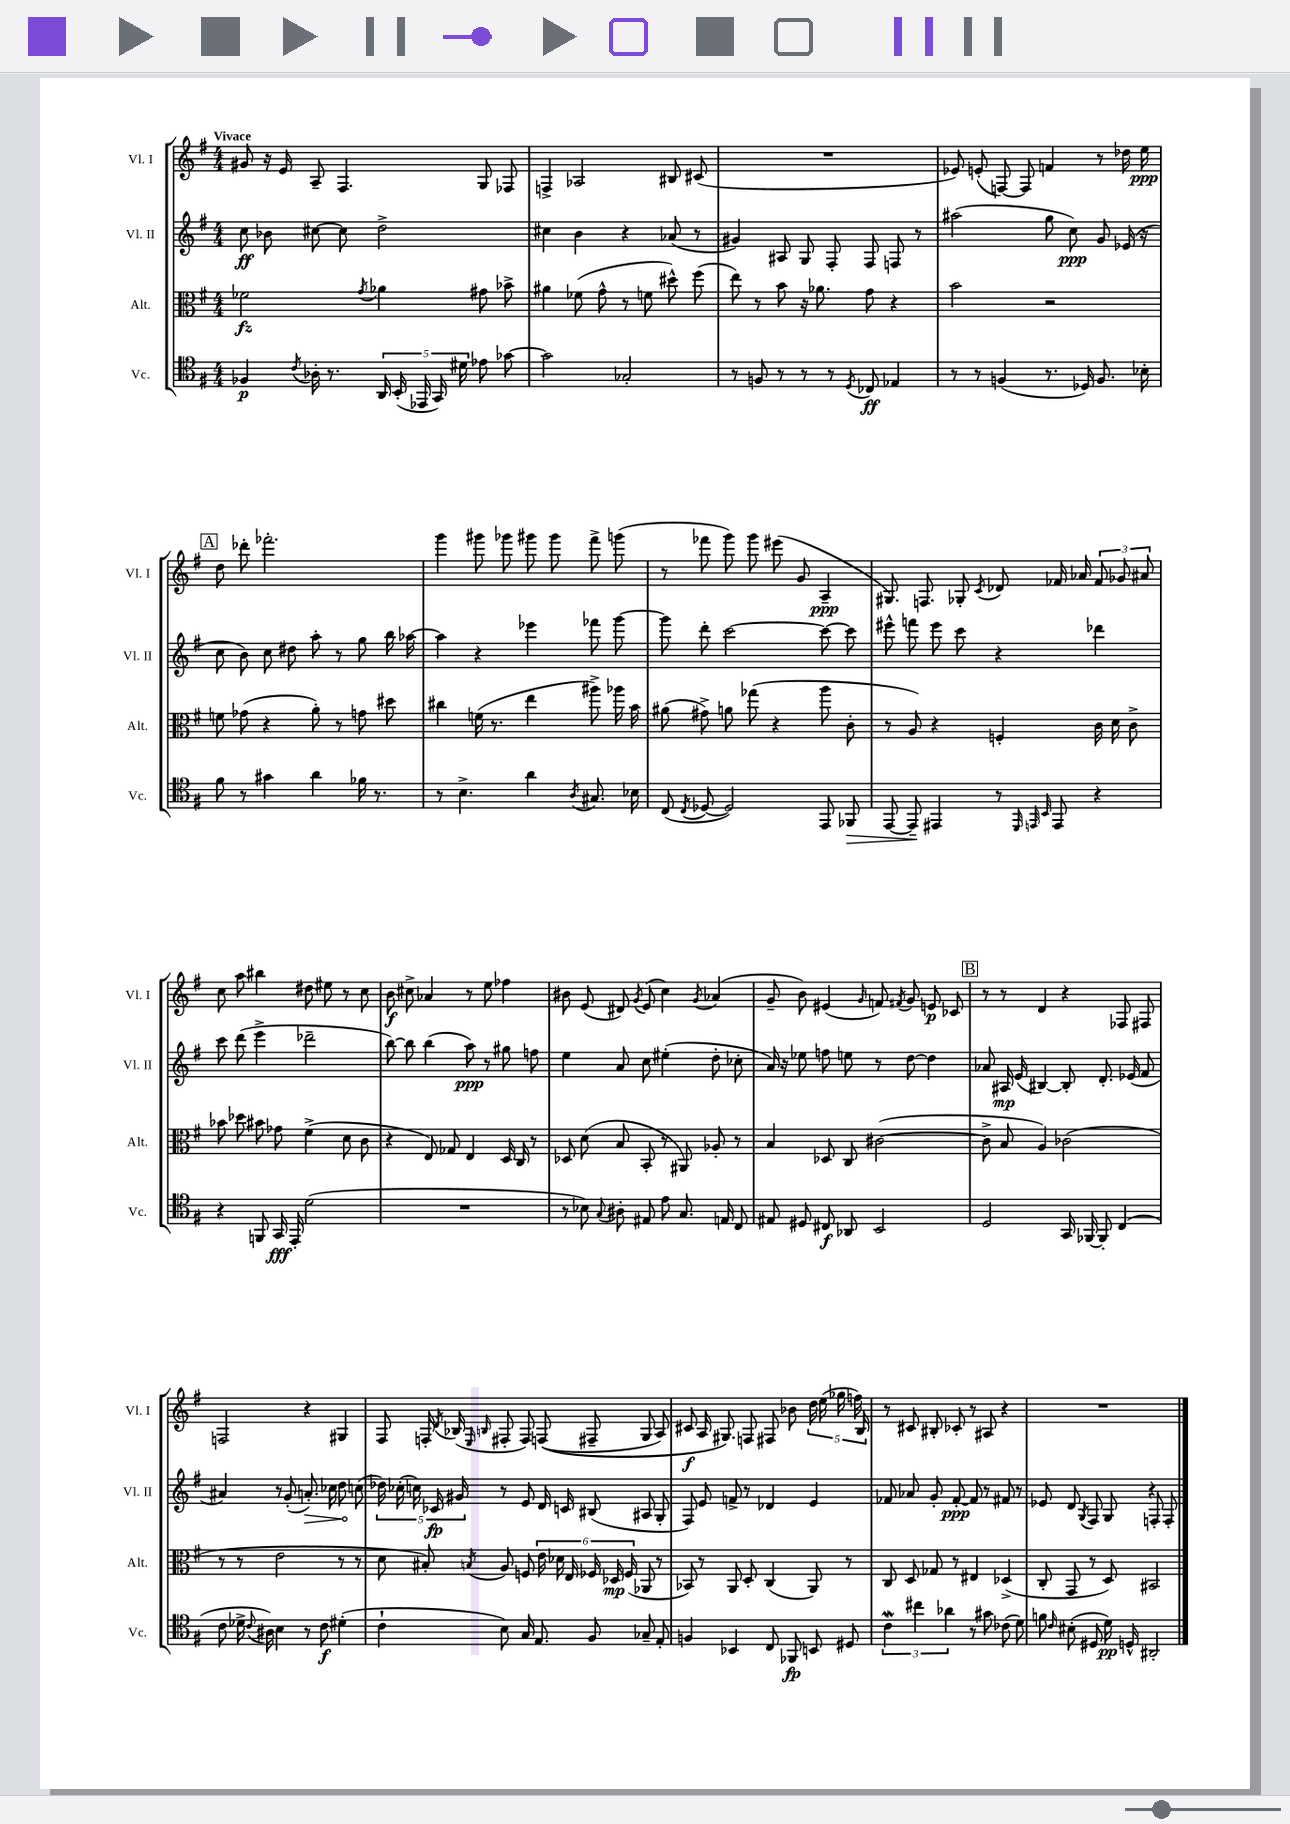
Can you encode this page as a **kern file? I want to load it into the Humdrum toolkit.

**kern	**dynam	**kern	**dynam	**kern	**dynam	**kern	**dynam
*part4	*part4	*part3	*part3	*part2	*part2	*part1	*part1
*staff4	*staff4	*staff3	*staff3	*staff2	*staff2	*staff1	*staff1
*I"Vc.	*	*I"Alt.	*	*I"Vl. II	*	*I"Vl. I	*
*I'Vc.	*	*I'Alt.	*	*I'Vl. II	*	*I'Vl. I	*
*clefC4	*	*clefC3	*	*clefG2	*	*clefG2	*
*k[f#]	*	*k[f#]	*	*k[f#]	*	*k[f#]	*
*M4/4	*	*M4/4	*	*M4/4	*	*M4/4	*
=1	=1	=1	=1	=1	=1	=1	=1
!	!	!	!	!	!	!LO:TX:a:B:t=Vivace	!
4F-X/	p	2f-X\	fz	8cc\	ff	8g#X/	.
.	.	.	.	8b-X\	.	16r	.
.	.	.	.	.	.	16e/	.
8qc/	.	.	.	.	.	.	.
16A-X'\	.	.	.	[8cc#X\	.	8A~/	.
8.r	.	.	.	.	.	.	.
.	.	.	.	8cc#\]	.	4.F#/	.
.	.	8qg/	.	.	.	.	.
20AA/	.	4a-X\	.	2dd^\	.	.	.
(20BB'/	.	.	.	.	.	.	.
20EE-X/	.	.	.	.	.	.	.
20GG/)	.	.	.	.	.	.	.
20d#X\	.	.	.	.	.	.	.
8e-X\	.	8g#X\	.	.	.	8G/	.
[8g-X\	.	8b-X^\	.	.	.	8F-X/	.
=2	=2	=2	=2	=2	=2	=2	=2
2g-\]	.	4a#X\	.	4cc#X\	.	4Fn^/	.
.	.	(8f-X\	.	4b\	.	2A-X/	.
.	.	8g^^\	.	.	.	.	.
2G-X'/	.	8r	.	4r	.	.	.
.	.	8fn\	.	.	.	.	.
.	.	8dd#X^^\)	.	(8a-X/	.	8B#X/	.
.	.	(8ff#\	.	8r	.	(8c#X/	.
=3	=3	=3	=3	=3	=3	=3	=3
8r	.	8ee\)	.	4g#X/)	.	1r	.
8Fn/	.	8r	.	.	.	.	.
8r	.	8b\	.	8A#X/	.	.	.
8r	.	16r	.	8G/	.	.	.
.	.	8.a-X\	.	.	.	.	.
8r	.	.	.	8F#'/	.	.	.
8qD/	.	.	.	.	.	.	.
8C-X/	ff	8g\	.	8F#/	.	.	.
4E-X/	.	4r	.	8Fn/	.	.	.
.	.	.	.	8r	.	.	.
=4	=4	=4	=4	=4	=4	=4	=4
8r	.	2b\	.	(2aa#X\	.	8e-X/)	.
8r	.	.	.	.	.	(8en'/	.
(4Fn/	.	.	.	.	.	[8Fn/)	.
.	.	.	.	.	.	8F/]	.
8.r	.	2r	.	8gg\	.	4fn/	.
.	.	.	.	8cc\)	ppp	.	.
16D-X/)	.	.	.	.	.	.	.
8.F/	.	.	.	8g/	.	8r	.
.	.	.	.	(16e-X/	.	16dd-X\	.
16B-X'\	.	.	.	16r	.	16ee\	ppp
!!LO:LB:g=z
!!LO:REH:place=s1:t=A
=5	=5	=5	=5	=5	=5	=5	=5
8f#\	.	8fn\	.	8cc\	.	8dd\	.
8r	.	(8g-X\	.	8b\)	.	8ddd-X'\	.
4g#X\	.	4r	.	8cc\	.	2.fff-X'\	.
.	.	.	.	8dd#X\	.	.	.
4a\	.	8a'\)	.	8aa'\	.	.	.
.	.	8r	.	8r	.	.	.
16f-X\	.	8gn\	.	8gg\	.	.	.
8.r	.	.	.	.	.	.	.
.	.	8dd#X\	.	16bb\	.	.	.
.	.	.	.	[16aa-X\	.	.	.
=6	=6	=6	=6	=6	=6	=6	=6
8r	.	4cc#X\	.	4aa-\]	.	4ggg\	.
4.B^\	.	.	.	.	.	.	.
.	.	(16fn\	.	4r	.	8ggg#X\	.
.	.	8.r	.	.	.	.	.
.	.	.	.	.	.	8ggg-X\	.
4a\	.	4ee\	.	4eee-X\	.	8ggg#X\	.
.	.	.	.	.	.	8ggg#\	.
8qA/	.	.	.	.	.	.	.
8.G#X/	.	8aa#X^\)	.	8fff-X\	.	8fff#^\	.
.	.	16aa-X\	.	[8ggg\	.	(8gggn\	.
16B-X\	.	16b\	.	.	.	.	.
=7	=7	=7	=7	=7	=7	=7	=7
(8C/	.	(8a#X\	.	8ggg\]	.	8r	.
8qC/	.	.	.	.	.	.	.
[8D-X/	.	8g#X^\)	.	8ddd'\	.	8fff-X\	.
2D-/])	.	8an\	.	[2ccc\	.	8ggg\)	.
.	.	(8gg-X\	.	.	.	8ggg\	.
.	.	4r	.	.	.	(8eee#X\	.
.	.	.	.	.	.	8g/	.
8EE/	.	8aa\	.	8ccc\_	.	4A~/	ppp
!	!LO:HP:b	!	!	!	!	!	!
8FF-X/	>	8c'\	.	8ccc\]	.	.	.
=8	=8	=8	=8	=8	=8	=8	=8
[8EE/	.	8r	.	8eee#X^^\	.	8.G#X/)	.
8EE~/]	.	8A/)	.	8fffn\	.	.	.
.	.	.	.	.	.	8.Fn/	.
4EE#X/	]	4r	.	8eee#\	.	.	.
.	.	.	.	8ccc\	.	8G-X'/	.
.	.	.	.	.	.	8qc/	.
8r	.	4Fn'/	.	4r	.	8d-X/	.
32qqDD/	.	.	.	.	.	.	.
32qqEEn/	.	.	.	.	.	.	.
32qqBB/	.	.	.	.	.	.	.
8EE/	.	.	.	.	.	16f-X/	.
.	.	.	.	.	.	16a-X/	.
4r	.	16c\	.	4ddd-X\	.	12f-/	.
.	.	16d\	.	.	.	.	.
.	.	.	.	.	.	12g-X/	.
.	.	8c^\	.	.	.	.	.
.	.	.	.	.	.	12a#X/	.
!!LO:LB:g=z
=9	=9	=9	=9	=9	=9	=9	=9
4r	.	8b-X\	.	8ccc\	.	8cc\	.
.	.	8dd-X\	.	(8ddd\	.	8aa\	.
8FFn/	.	8b#X\	.	4eee^\	.	4bb#X\	.
16GG/	fff	8g-X\	.	.	.	.	.
16EE'/	.	.	.	.	.	.	.
(2d\	.	(4f#^\	.	2ddd-X~\	.	8dd#X\	.
.	.	.	.	.	.	8ee#X\	.
.	.	8d\	.	.	.	8r	.
.	.	8c\	.	.	.	8cc\	.
=10	=10	=10	=10	=10	=10	=10	=10
1r	.	4r	.	[8bb\)	.	8b\	f
.	.	.	.	8bb\]	.	8cc#X^\	.
.	.	8E/)	.	(4bb\	.	4a-X/	.
.	.	8G-X/	.	.	.	.	.
.	.	4E/	.	8aa\)	ppp	8r	.
.	.	.	.	8r	.	8ee\	.
.	.	16D/	.	8gg#X\	.	4ff-X\	.
.	.	16C/	.	.	.	.	.
.	.	8r	.	8ffn\	.	.	.
=11	=11	=11	=11	=11	=11	=11	=11
8r	.	8D-X/	.	4ee\	.	8b#X\	.
8B-X\)	.	(8d\	.	.	.	(8e/	.
8qqG/	.	.	.	.	.	.	.
8A#X'\	.	8B/	.	8a/	.	8d#X/)	.
.	.	.	.	.	.	8qg/	.
8E#X/	.	8BB'/	.	8cc\	.	(8e/	.
8e\	.	8r	.	(4ee#X'\	.	4cc\)	.
8.G/	.	8AA#X/)	.	.	.	.	.
.	.	.	.	.	.	8qg/	.
.	.	8A-X'/	.	8dd'\	.	(4a-X/	.
16En/	.	.	.	.	.	.	.
8C/	.	8r	.	8cc-X'\	.	.	.
=12	=12	=12	=12	=12	=12	=12	=12
8E#X/	.	4B/	.	16a/)	.	8g~/	.
.	.	.	.	16r	.	.	.
8D#X/	.	.	.	8ee-X\	.	8b\)	.
8C#X/	f	8D-X/	.	8ffn\	.	(4e#X/	.
8AA-X/	.	8C/	.	8een\	.	.	.
.	.	.	.	.	.	16qqg/	.
2BB/	.	([2c#X\	.	8r	.	8fn/)	.
.	.	.	.	.	.	8qf#X/	.
.	.	.	.	[8dd\	.	8g/	.
.	.	.	.	4dd\]	.	8en/	p
.	.	.	.	.	.	8c-X/	.
!!LO:REH:place=s1:t=B
=13	=13	=13	=13	=13	=13	=13	=13
2D/	.	8c#^\]	.	8a-X/	.	8r	.
.	.	8B/	.	16A#X/	mp	8r	.
.	.	.	.	(16e/	.	.	.
.	.	4A/)	.	[4B#X/)	.	4d/	.
16GG/	.	(2c-X\	.	8B#'/]	.	4r	.
[16FF-X/	.	.	.	.	.	.	.
8FF-'/]	.	.	.	8.d'/	.	.	.
(4C/	.	.	.	.	.	8F-X/	.
.	.	.	.	(16e-X/	.	.	.
.	.	.	.	8f#/	.	8F#X/	.
!!LO:LB:g=z
=14	=14	=14	=14	=14	=14	=14	=14
8c\	.	8r	.	4a#X/)	.	2Fn/	.
16d-X^\	.	8r	.	.	.	.	.
8qqc/	.	.	.	.	.	.	.
16A#X\)	.	.	.	.	.	.	.
4B\	.	2e\	.	8r	.	.	.
.	.	.	.	(8g'/	.	.	.
!	!	!	!	!	!LO:HP:b	!	!
8r	.	.	.	8.an'/)	>	4r	.
8c\	f	.	.	.	.	.	.
.	.	.	.	16cc-X\	.	.	.
(4d#X'\	.	8r	.	8dd\	.	4G#X/	.
.	.	8r	.	(8ccn\	]	.	.
=15	=15	=15	=15	=15	=15	=15	=15
4c`\	.	8d\	.	20dd-X\)	.	8F#/	.
.	.	.	.	(20cc-X'\	.	.	.
.	.	.	.	20ccn\)	.	.	.
.	.	8B#X'/)	.	.	.	16Fn'/	.
.	.	.	.	20c-X/	fp	.	.
.	.	.	.	.	.	8qd/	.
.	.	.	.	.	.	(16B-X/	.
.	.	.	.	20g#X/	.	.	.
.	.	.	.	.	.	16qqE/	.
.	.	8qBn/	.	.	.	16qqBn/	.
8B\)	.	8A/	.	8r	.	8F#X'/	.
16G/	.	8Fn/	.	8e/	.	8F#/)	.
8.E/	.	.	.	.	.	.	.
.	.	24e\	.	16d/	.	((8Fn/	.
.	.	24d-X\	.	.	.	.	.
.	.	.	.	16cn/	.	.	.
.	.	24E/	.	.	.	.	.
8F#/	.	24F-X/	.	(8B#X/	.	8F#X~/	.
.	.	24D-X/	mp	.	.	.	.
.	.	(24F-/	.	.	.	.	.
8G-X~/	.	8AA-X/	.	8A#X/	.	8G/	.
8E'/	.	8r	.	8G'/	.	8A/)	.
=16	=16	=16	=16	=16	=16	=16	=16
4Fn/	.	8BB-X/)	.	8F#/)	.	8c#X/	f
.	.	8r	.	8e/	.	16A/	.
.	.	.	.	.	.	8.G#X/)	.
4BB-X/	.	8AA/	.	8fn^/	.	.	.
.	.	8D'/	.	8r	.	8Fn/	.
8C/	.	(4C/	.	4d-X/	.	8F#X/	.
8FF-X/	fp	.	.	.	.	8b-X\	.
8BBn/	.	8AA/)	.	4e/	.	20dd\	.
.	.	.	.	.	.	(20ee\	.
.	.	.	.	.	.	20gg-X\	.
8D#X/	.	8r	.	.	.	.	.
.	.	.	.	.	.	20ffn\)	.
.	.	.	.	.	.	20B/	.
=17	=17	=17	=17	=17	=17	=17	=17
6cw\	.	8C/	.	8f-X/	.	8r	.
.	.	8D/	.	8a-X/	.	8c#X/	.
6cc#X\	.	.	.	.	.	.	.
.	.	8G-X/	.	8g'/	.	8B#X'/	.
6a-X\	.	.	.	.	.	.	.
.	.	8r	.	[8f-'/	ppp	8c-X'/	.
8r	.	4E#X/	.	8f-/]	.	8r	.
8g#X\	.	.	.	8r	.	8A#X/	.
(8c-X\	.	(4D-X^/	.	8f#X/	.	4r	.
8d\)	.	.	.	8r	.	.	.
=18	=18	=18	=18	=18	=18	=18	=18
8fn\	.	8C'/	.	8e-X/	.	1r	.
16qqc/	.	.	.	.	.	.	.
(8B#X'\	.	8GG/	.	8d/	.	.	.
.	.	.	.	8qG/	.	.	.
8D#X/	.	8r	.	8F#/	.	.	.
16d\)	pp	8D/)	.	8G/	.	.	.
16Dn^^/	.	.	.	.	.	.	.
2AA#X'/	.	2BB#X/	.	4r	.	.	.
.	.	.	.	8Fn'/	.	.	.
.	.	.	.	8F'/	.	.	.
==	==	==	==	==	==	==	==
*-	*-	*-	*-	*-	*-	*-	*-
